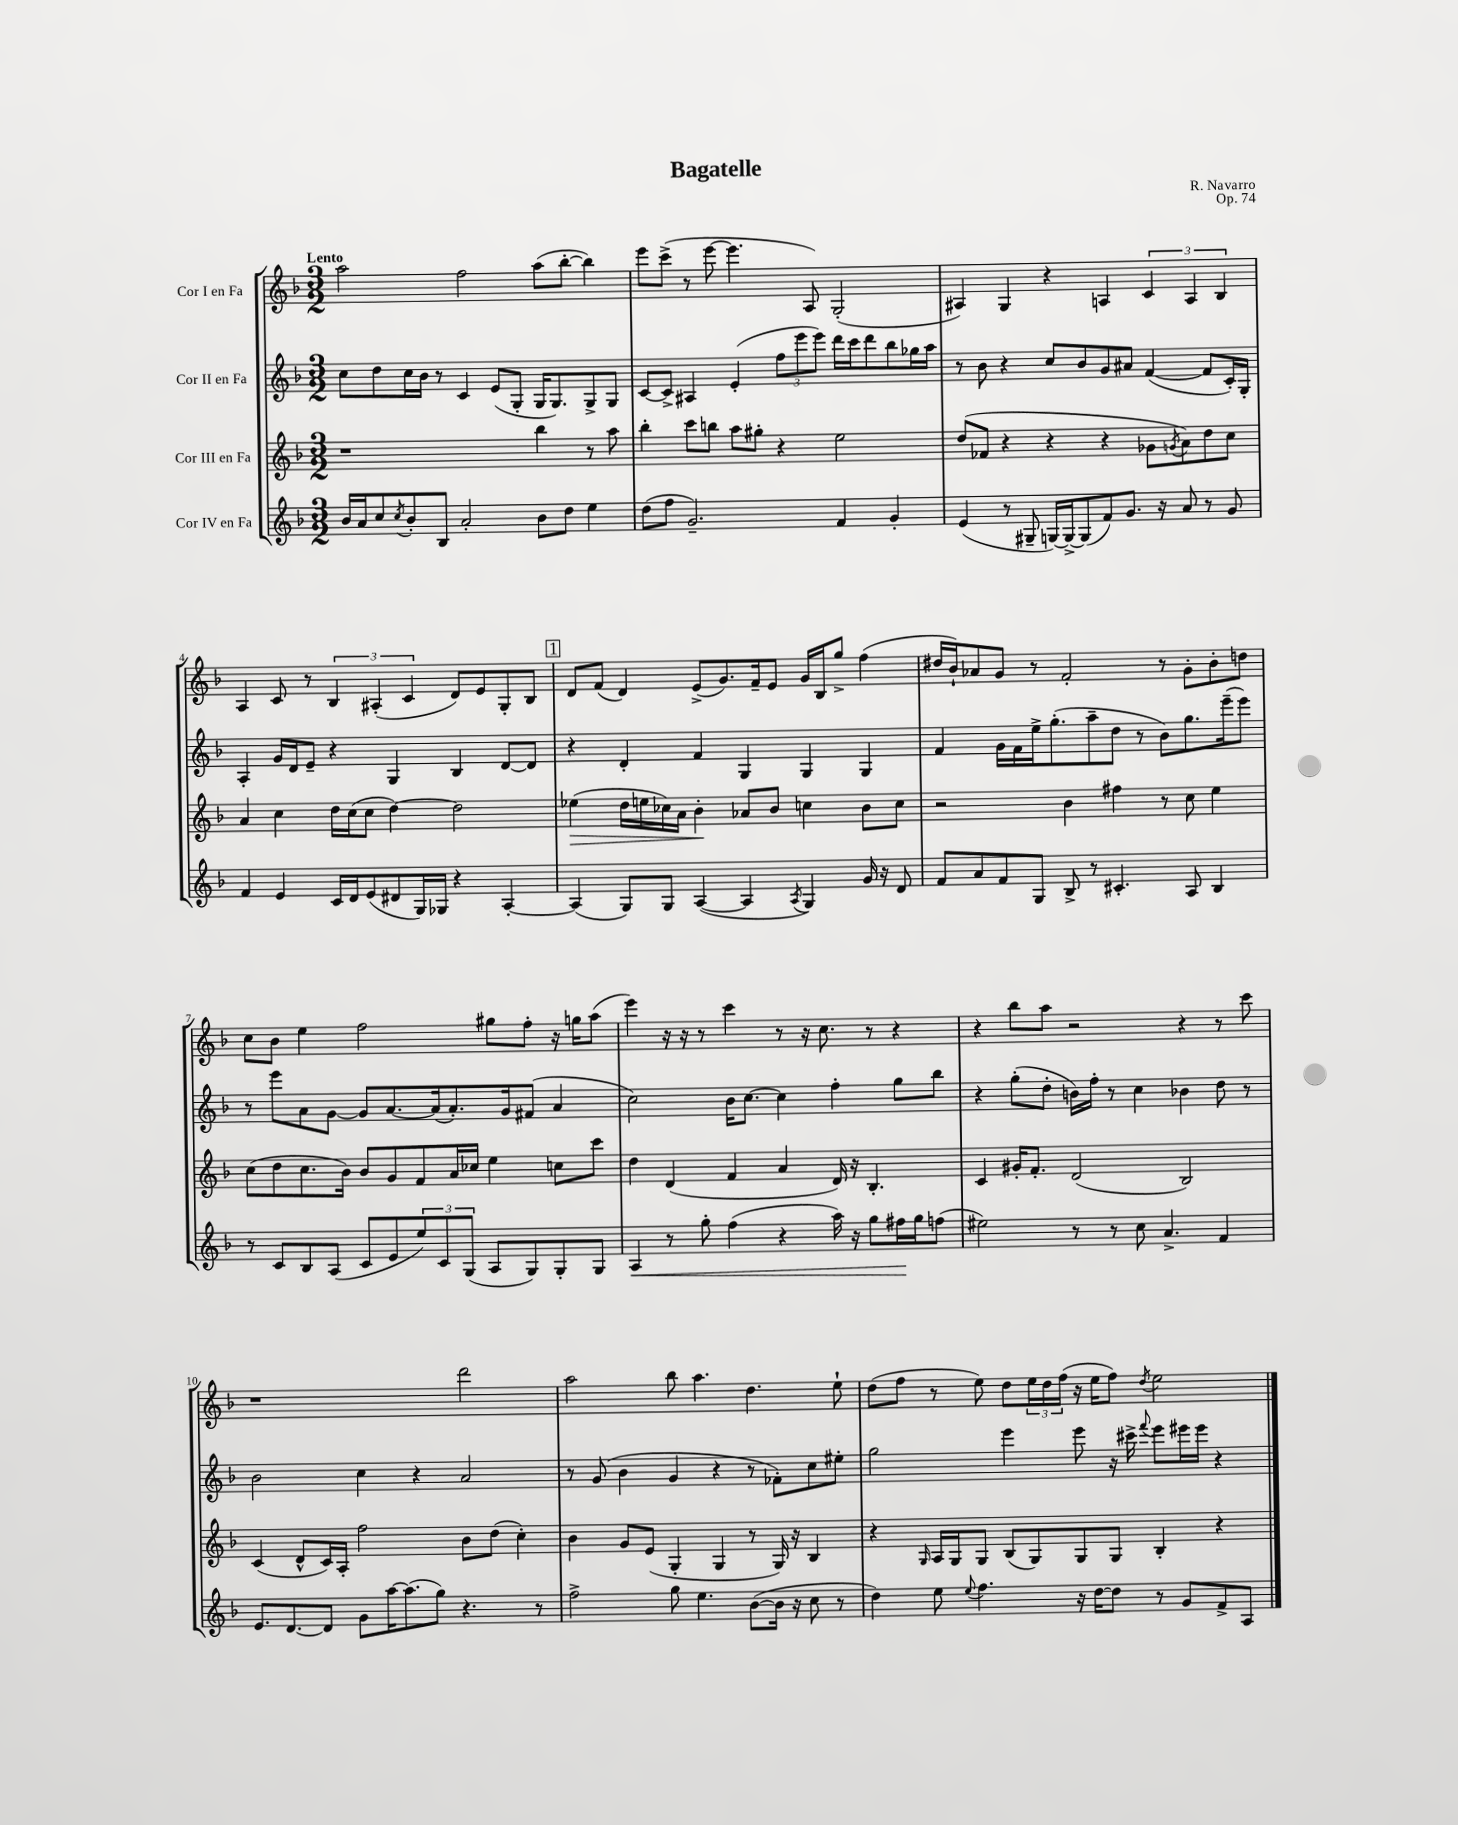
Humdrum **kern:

**kern	**dynam	**kern	**dynam	**kern	**kern
*part4	*part4	*part3	*part3	*part2	*part1
*staff4	*staff4	*staff3	*staff3	*staff2	*staff1
*I"Cor IV en Fa	*	*I"Cor III en Fa	*	*I"Cor II en Fa	*I"Cor I en Fa
*clefG2	*	*clefG2	*	*clefG2	*clefG2
*k[b-]	*	*k[b-]	*	*k[b-]	*k[b-]
*M3/2	*	*M3/2	*	*M3/2	*M3/2
=1	=1	=1	=1	=1	=1
!	!	!	!	!	!LO:TX:a:B:t=Lento
16b-/LL	.	1r	.	8cc\L	2aa\
16a/J	.	.	.	.	.
8cc/	.	.	.	8dd\	.
8qcc/	.	.	.	.	.
8b-'/	.	.	.	16cc\L	.
.	.	.	.	16b-\JJ	.
8B-/J	.	.	.	8r	.
2a'/	.	.	.	4c/	2ff\
.	.	.	.	(8e/L	.
.	.	.	.	8G'/J	.
8b-\L	.	4bb-\	.	16G/KL	(8aa\L
.	.	.	.	8.G/)	.
8dd\J	.	.	.	.	[8bb-'\J
4ee\	.	8r	.	8G^/	4bb-\])
.	.	8aa\	.	8G/J	.
=2	=2	=2	=2	=2	=2
(8dd\L	.	4bb-'\	.	[8c/L	8eee\L
8ff\J	.	.	.	8c^/J]	(8ccc^\J
2.g~/)	.	8ccc\L	.	4A#X/	8r
.	.	8bbn\J	.	.	[8eee\
.	.	8aa\L	.	(4e'/	4.eee\]
.	.	8gg#X'\J	.	.	.
.	.	4r	.	12ff\L	.
.	.	.	.	12eee\	.
.	.	.	.	.	8A/)
.	.	.	.	12eee\J)	.
4f/	.	2ee\	.	16ddd\LL	(2G'/
.	.	.	.	16ccc\J	.
.	.	.	.	8ddd\	.
4g'/	.	.	.	8bb-\	.
.	.	.	.	16gg-X\L	.
.	.	.	.	16aa\JJ	.
=3	=3	=3	=3	=3	=3
(4e/	.	(8dd/L	.	8r	4A#X/)
.	.	8f-X/J	.	8b-\	.
8r	.	4r	.	4r	4G/
8G#X~/	.	.	.	.	.
[16Gn/LL)	.	4r	.	8cc/L	4r
16G^/J_	.	.	.	.	.
(8G/]	.	.	.	8b-/	.
8f/)	.	4r	.	8g/	4An/
8.g/J	.	.	.	8a#X/J	.
.	.	8g-X\L	.	([4f/	6c/
16r	.	.	.	.	.
.	.	8qgn/	.	.	.
8a/	.	8a\)	.	.	.
.	.	.	.	.	6A/
8r	.	8dd\	.	8f/L]	.
.	.	.	.	.	6B-/
8g/	.	8cc\J	.	16c'/L)	.
.	.	.	.	16G'/JJ	.
!!LO:LB:g=z
=4	=4	=4	=4	=4	=4
4f/	.	4a/	.	4A'/	4A/
4e/	.	4cc\	.	16g/LL	8c/
.	.	.	.	16d/J	.
.	.	.	.	8e~/J	8r
16c/LL	.	16dd\LL	.	4r	6B-/
16d/J	.	(16cc\J	.	.	.
(8e/	.	8cc\J	.	.	.
.	.	.	.	.	(6A#X'/
8d#X/	.	[4dd\)	.	4G/	.
.	.	.	.	.	6c/
16G/L)	.	.	.	.	.
16G-X/JJ	.	.	.	.	.
4r	.	2dd\]	.	4B-/	8d/L)
.	.	.	.	.	8e/
[4A'/	.	.	.	[8d/L	8G'/
.	.	.	.	8d/J]	8B-/J
!!LO:REH:place=s1:t=1
=5	=5	=5	=5	=5	=5
!	!	!	!LO:HP:b	!	!
(4A/]	.	(4ee-X\	>	4r	8d/L
.	.	.	.	.	(8f/J
8G/L)	.	16dd\LL	.	4d'/	4d/)
.	.	16een\	.	.	.
8G/J	.	16cc-X\)	.	.	.
.	.	16a\JJ	.	.	.
([4A/	.	4b-'\	.	4f/	(8e^/L
.	.	.	.	.	8.g/)
4A/]	.	8a-X/L	]	4G/	.
.	.	.	.	.	16f~/k
.	.	8b-/J	.	.	8e/J
8qA/	.	.	.	.	.
4G/)	.	4ccn\	.	4G/	16g/LL
.	.	.	.	.	16B-/J
.	.	.	.	.	8gg^/J
16g/	.	8b-\L	.	4G/	(4ff\
16r	.	.	.	.	.
8d/	.	8cc\J	.	.	.
=6	=6	=6	=6	=6	=6
8f/L	.	2r	.	4f/	16dd#X/LL
.	.	.	.	.	16b-`/J)
8a/	.	.	.	.	8a-X/
8f/	.	.	.	16g\LL	8g/J
.	.	.	.	16f\	.
8G/J	.	.	.	16ee^\J	8r
.	.	.	.	(8.gg'\	.
8B-^/	.	4b-\	.	.	2f'/
8r	.	.	.	8aa~\	.
4.c#X'/	.	4ff#X\	.	8dd\J	.
.	.	.	.	8r	.
.	.	8r	.	8b-\L)	8r
8A/	.	8cc\	.	8.gg\	8g'\L
4B-/	.	4ee\	.	.	8b-'\
.	.	.	.	(16eee~\k	.
.	.	.	.	8eee\J)	8ddn\J
!!LO:LB:g=z
=7	=7	=7	=7	=7	=7
8r	.	(8cc\L	.	8r	8cc\L
8c/L	.	8dd\	.	8eee\L	8b-\J
8B-/	.	8.cc\	.	8a\	4ee\
(8A/J	.	.	.	[8g\J	.
.	.	16b-\Jk)	.	.	.
8c/L	.	8b-/L	.	8g/L]	2ff\
8e/	.	8g/	.	[8.a/	.
12ee/)	.	8f/	.	.	.
.	.	.	.	(16a/k]	.
12c/	.	.	.	.	.
.	.	16a/L	.	8.a'/)	.
(12G/J	.	.	.	.	.
.	.	16cc-X/JJ	.	.	.
8A/L	.	4ee\	.	.	8gg#X\L
.	.	.	.	16g/k	.
8G/)	.	.	.	(8f#X/J	8ff'\J
8G'/	.	8ccn\L	.	4a/	16r
.	.	.	.	.	16ggn\KL
8G/J	.	8ccc\J	.	.	(8aa\J
=8	=8	=8	=8	=8	=8
!	!LO:HP:b	!	!	!	!
4A/	<	4dd\	.	2cc\)	4eee\)
8r	.	(4d/	.	.	16r
.	.	.	.	.	16r
8gg'\	.	.	.	.	8r
(4ff\	.	4f/	.	16b-\KL	4ccc\
.	.	.	.	[8.cc\J	.
4r	.	4a/	.	4cc\]	8r
.	.	.	.	.	16r
.	.	.	.	.	8.cc\
16aa\)	.	16d/)	.	4ff'\	.
16r	.	16r	.	.	.
8gg\L	.	4.B-'/	.	.	8r
16ff#X\L	.	.	.	8gg\L	4r
16gg\J	[	.	.	.	.
(8ffn\J	.	.	.	8bb-\J	.
=9	=9	=9	=9	=9	=9
2ee#X\)	.	4c/	.	4r	4r
.	.	16g#X'/KL	.	(8gg'\L	8bb-\L
.	.	8.f'/J	.	.	.
.	.	.	.	8dd'\J	8aa\J
8r	.	(2d/	.	16bn\LL)	2r
.	.	.	.	16ff'\JJ	.
8r	.	.	.	8r	.
8cc\	.	.	.	4cc\	.
4.a^/	.	.	.	.	.
.	.	2B-/)	.	4b-X\	4r
4f/	.	.	.	8dd\	8r
.	.	.	.	8r	8ccc\
!!LO:LB:g=z
=10	=10	=10	=10	=10	=10
8.e/L	.	(4c/	.	2b-\	1r
[8.d/	.	.	.	.	.
.	.	8d^^/L	.	.	.
8d/J]	.	16c/L)	.	.	.
.	.	16A'/JJ	.	.	.
8g\L	.	2ff\	.	4cc\	.
[16aa\K	.	.	.	.	.
(8.aa\]	.	.	.	.	.
.	.	.	.	4r	.
8gg\J)	.	.	.	.	.
4.r	.	8b-\L	.	2a/	2ddd\
.	.	(8dd\J	.	.	.
.	.	4cc'\)	.	.	.
8r	.	.	.	.	.
=11	=11	=11	=11	=11	=11
2ff^\	.	4b-\	.	8r	2aa\
.	.	.	.	(8g/	.
.	.	8g/L	.	4b-\	.
.	.	(8e/J	.	.	.
8gg\	.	4G'/	.	4g/	8bb-\
4.ee\	.	.	.	.	4.aa\
.	.	4G/	.	4r	.
([8b-\L	.	8r	.	8r	4.dd\
16b-\Jk]	.	16G/)	.	8f-X'\L)	.
16r	.	16r	.	.	.
8cc\	.	4B-/	.	8cc\	.
8r	.	.	.	8ee#X'\J	8ee`\
=12	=12	=12	=12	=12	=12
4dd\)	.	4r	.	2gg\	(8dd\L
.	.	.	.	.	8ff\J
.	.	16qqG/	.	.	.
8ee\	.	16A/LL	.	.	8r
.	.	16G/J	.	.	.
8qqee/	.	.	.	.	.
4.ff\	.	8G/J	.	.	8ee\)
.	.	(8B-/L	.	4eee\	8dd\L
.	.	8G/)	.	.	24ee\L
.	.	.	.	.	24dd\
.	.	.	.	.	(24ff\JJ
16r	.	8G/	.	8eee\	16r
[16dd\KL	.	.	.	.	16ee\KL
8dd\J]	.	8G/J	.	16r	8ff\J)
.	.	.	.	16ccc#X^\	.
.	.	.	.	8qqfff/	8qdd/
8r	.	4B-'/	.	8eee\L	2ee\
8g/L	.	.	.	16eee#X\L	.
.	.	.	.	16eee#\JJ	.
8f^/	.	4r	.	4r	.
8A/J	.	.	.	.	.
==	==	==	==	==	==
*-	*-	*-	*-	*-	*-
